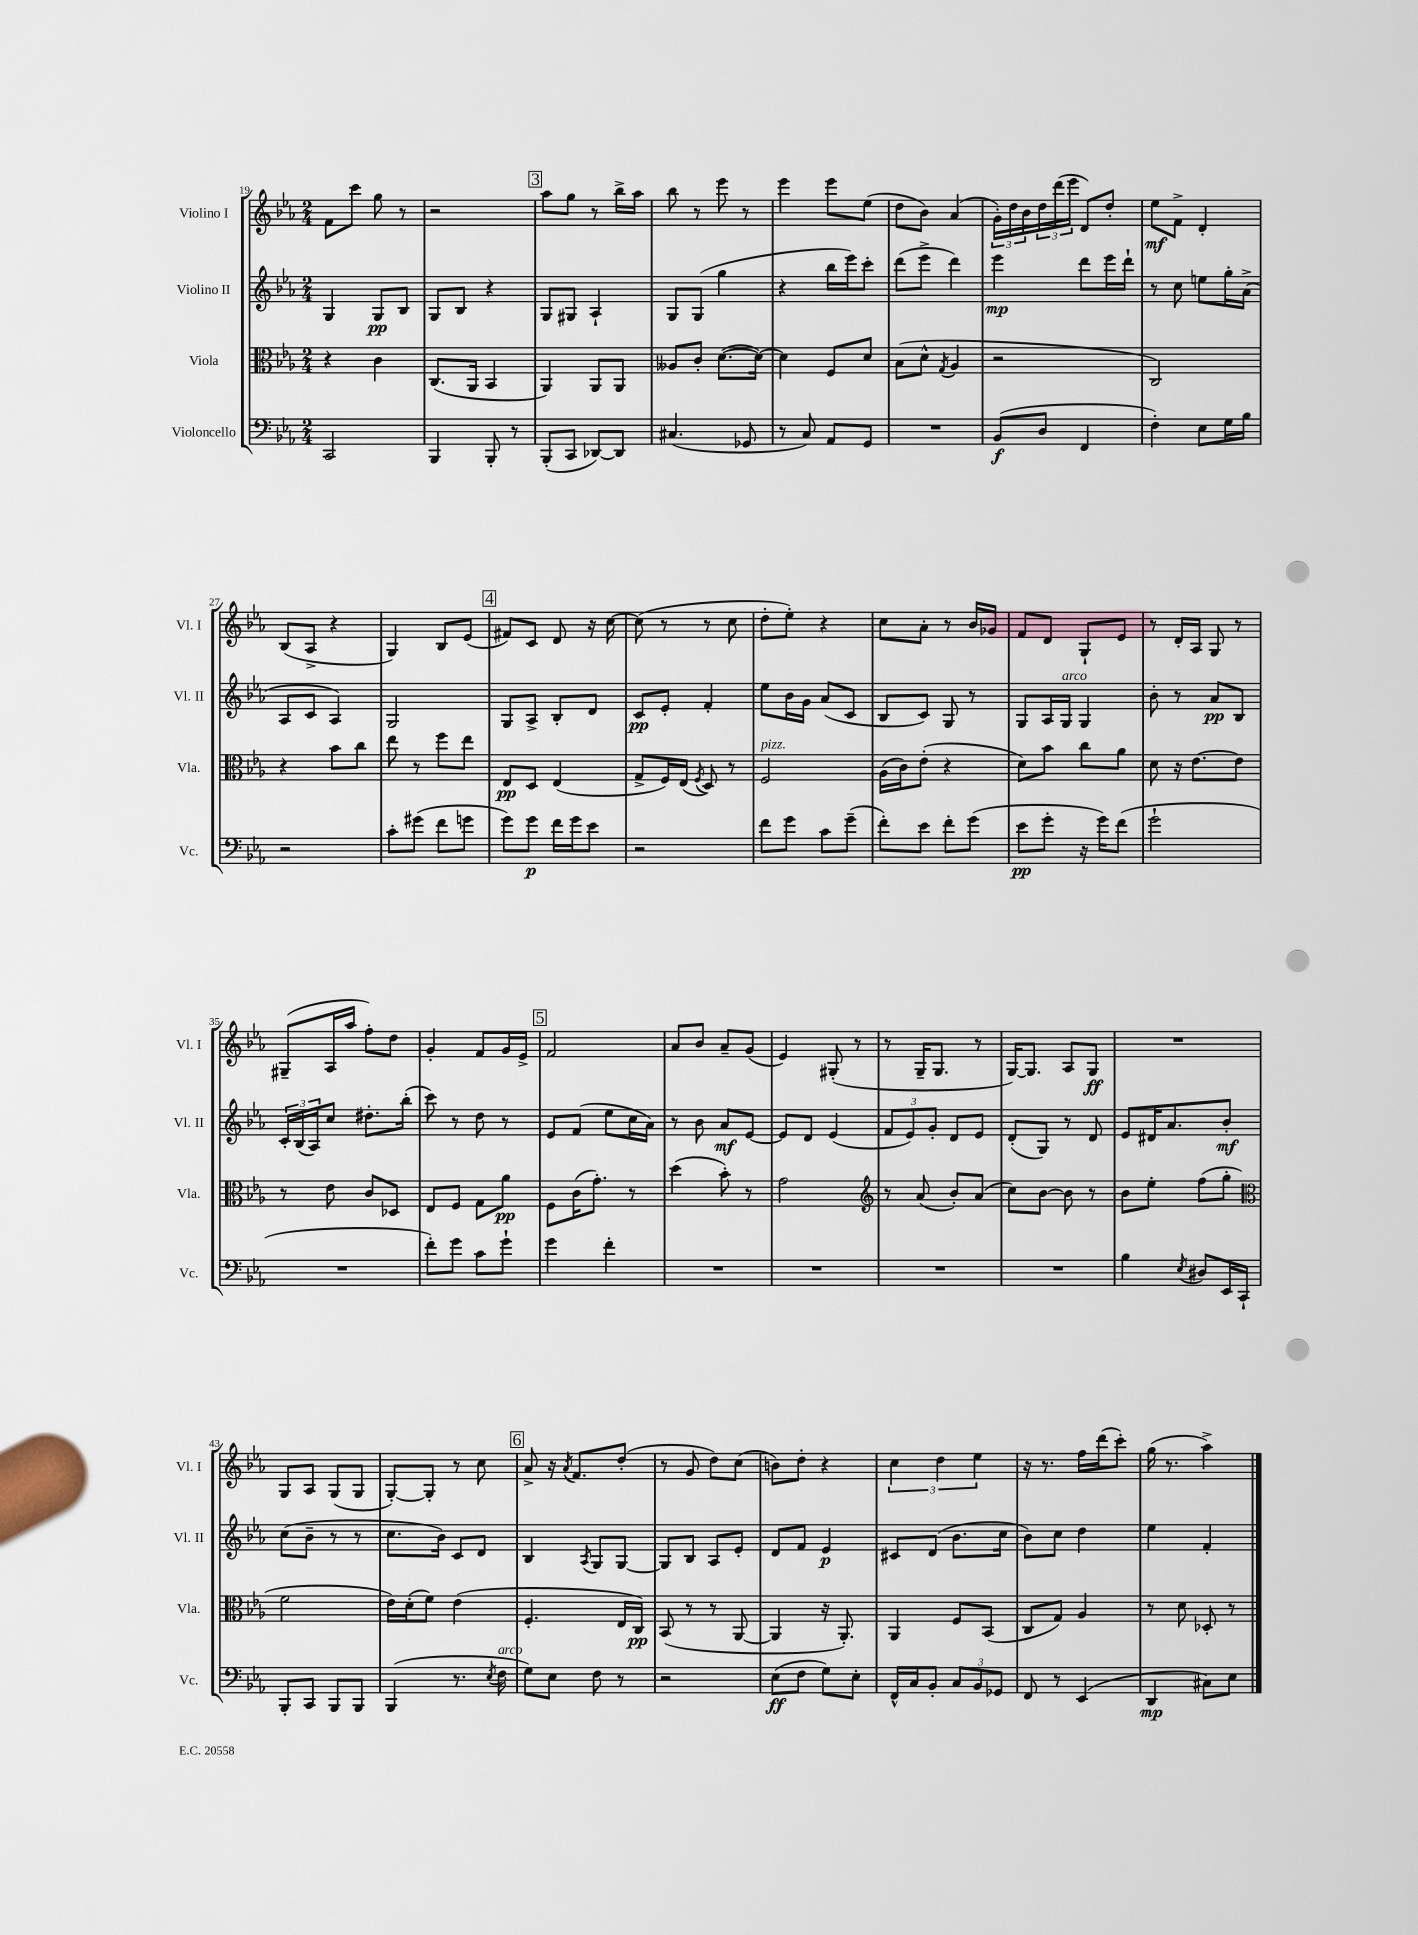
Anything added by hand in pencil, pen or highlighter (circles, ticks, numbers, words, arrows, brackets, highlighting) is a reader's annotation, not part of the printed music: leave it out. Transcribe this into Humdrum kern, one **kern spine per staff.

**kern	**dynam	**kern	**dynam	**kern	**dynam	**kern	**dynam
*part4	*part4	*part3	*part3	*part2	*part2	*part1	*part1
*staff4	*staff4	*staff3	*staff3	*staff2	*staff2	*staff1	*staff1
*I"Violoncello	*	*I"Viola	*	*I"Violino II	*	*I"Violino I	*
*I'Vc.	*	*I'Vla.	*	*I'Vl. II	*	*I'Vl. I	*
*clefF4	*	*clefC3	*	*clefG2	*	*clefG2	*
*k[b-e-a-]	*	*k[b-e-a-]	*	*k[b-e-a-]	*	*k[b-e-a-]	*
*M2/4	*	*M2/4	*	*M2/4	*	*M2/4	*
=19	=19	=19	=19	=19	=19	=19	=19
2CC/	.	4r	.	4G/	.	8f\L	.
.	.	.	.	.	.	8ccc\J	.
.	.	4c\	.	8G/L	pp	8gg\	.
.	.	.	.	8B-/J	.	8r	.
=20	=20	=20	=20	=20	=20	=20	=20
4BBB-/	.	(8.C/L	.	8G/L	.	2r	.
.	.	.	.	8B-/J	.	.	.
.	.	16AA-/Jk	.	.	.	.	.
8BBB-'/	.	4BB-/	.	4r	.	.	.
8r	.	.	.	.	.	.	.
!!LO:REH:place=s1:t=3
=21	=21	=21	=21	=21	=21	=21	=21
(8BBB-'/L	.	4AA-/)	.	8G/L	.	8aa-\L	.
8CC/J	.	.	.	8G#X/J	.	8gg\J	.
[8DD-X/L)	.	8AA-/L	.	4A-`/	.	8r	.
8DD-/J]	.	8AA-/J	.	.	.	16bb-^\LL	.
.	.	.	.	.	.	16aa-\JJ	.
=22	=22	=22	=22	=22	=22	=22	=22
(4.C#X/	.	8A--X/L	.	8G/L	.	8bb-\	.
.	.	8c'/J	.	(8G/J	.	8r	.
.	.	([8.d\L	.	4gg\	.	8eee-\	.
8GG-X/	.	.	.	.	.	8r	.
.	.	16d\Jk_)	.	.	.	.	.
=23	=23	=23	=23	=23	=23	=23	=23
8r	.	4d\]	.	4r	.	4eee-\	.
8C/)	.	.	.	.	.	.	.
8AA-/L	.	8F/L	.	16bb-\LL	.	8eee-\L	.
.	.	.	.	16eee-\J)	.	.	.
8GG/J	.	8d/J	.	8ccc'\J	.	(8ee-\J	.
=24	=24	=24	=24	=24	=24	=24	=24
2r	.	(8B-\L	.	(8ddd\L	.	8dd\L	.
.	.	8d^^\J	.	8eee-^\J	.	8b-\J)	.
.	.	8qG/	.	.	.	.	.
.	.	4A-/	.	4ddd\)	.	(4a-/	.
=25	=25	=25	=25	=25	=25	=25	=25
(8BB-/L	f	2r	.	4eee-\	mp	24g'\LL)	.
.	.	.	.	.	.	24dd\	.
.	.	.	.	.	.	24b-\	.
8D/J	.	.	.	.	.	24dd\	.
.	.	.	.	.	.	(24ddd\	.
.	.	.	.	.	.	24eee-\JJ	.
4FF/	.	.	.	8ddd\L	.	8d/L)	.
.	.	.	.	16eee-\L	.	8dd'/J	.
.	.	.	.	16ddd`\JJ	.	.	.
=26	=26	=26	=26	=26	=26	=26	=26
4F'\)	.	2C/)	.	8r	.	8ee-\L	mf
.	.	.	.	8cc\	.	8f^\J	.
8E-\L	.	.	.	8een\L	.	4d'/	.
16G\L	.	.	.	16gg'\L	.	.	.
16B-\JJ	.	.	.	(16a-^\JJ	.	.	.
!!LO:LB:g=z
=27	=27	=27	=27	=27	=27	=27	=27
2r	.	4r	.	8A-/L	.	(8B-/L	.
.	.	.	.	8c/J	.	8A-^/J	.
.	.	8b-\L	.	4A-/)	.	4r	.
.	.	8cc\J	.	.	.	.	.
=28	=28	=28	=28	=28	=28	=28	=28
8c'\L	.	8ee-\	.	2G/	.	4G/)	.
(8g#X\J	.	8r	.	.	.	.	.
8f\L	.	8ff\L	.	.	.	8B-/L	.
8gn\J	.	8ee-\J	.	.	.	(8e-/J	.
!!LO:REH:place=s1:t=4
=29	=29	=29	=29	=29	=29	=29	=29
8g\L)	.	8E-/L	pp	8G/L	.	8f#X/L)	.
8g\J	p	8D/J	.	8A-^/J	.	8c/J	.
16f\LL	.	(4E-/	.	8B-'/L	.	8d/	.
16g\J	.	.	.	.	.	.	.
8e-\J	.	.	.	8d/J	.	16r	.
.	.	.	.	.	.	[16cc\	.
=30	=30	=30	=30	=30	=30	=30	=30
2r	.	8G^/L	.	8c/L	pp	(8cc\]	.
.	.	16F/L)	.	8e-'/J	.	8r	.
.	.	(16E-/JJ	.	.	.	.	.
.	.	8qF/	.	.	.	.	.
.	.	8D/)	.	4f'/	.	8r	.
.	.	8r	.	.	.	8cc\	.
=31	=31	=31	=31	=31	=31	=31	=31
!	!	!LO:TX:a:i:t=pizz.	!	!	!	!	!
8f\L	.	2F/	.	8ee-\L	.	8dd'\L	.
8g\J	.	.	.	16b-\L	.	8ee-'\J)	.
.	.	.	.	16g\JJ	.	.	.
8c\L	.	.	.	(8a-/L	.	4r	.
(8g~\J	.	.	.	8c/J	.	.	.
=32	=32	=32	=32	=32	=32	=32	=32
8f'\L)	.	(16A-\LL	.	8B-/L	.	8cc\L	.
.	.	16c\J)	.	.	.	.	.
8e-\J	.	(8e-'\J	.	8c/J)	.	8a-'\J	.
8f'\L	.	4r	.	8G/	.	8r	.
(8g\J	.	.	.	8r	.	16b-/LL	.
.	.	.	.	.	.	16g-X/JJ	.
=33	=33	=33	=33	=33	=33	=33	=33
8e-\L	pp	8d\L)	.	8G/L	.	8f/L	.
8g'\J	.	8b-\J	.	16A-/L	.	8d/J	.
!	!	!	!	!LO:TX:a:i:t=arco	!	!	!
.	.	.	.	16G/JJ	.	.	.
16r	.	8cc\L	.	4G/	.	8G`/L	.
16g\KL)	.	.	.	.	.	.	.
(8f\J	.	8a-\J	.	.	.	8e-/J	.
=34	=34	=34	=34	=34	=34	=34	=34
2g`\	.	8d\	.	8b-'\	.	8r	.
.	.	16r	.	8r	.	16d'/LL	.
.	.	[8.e-\L	.	.	.	16A-/JJ	.
.	.	.	.	8a-/L	pp	8G/	.
.	.	8e-\J]	.	8B-/J	.	8r	.
!!LO:LB:g=z
=35	=35	=35	=35	=35	=35	=35	=35
2r	.	8r	.	24c'/LL	.	(8G#X~/L	.
.	.	.	.	(24B-/	.	.	.
.	.	.	.	24A-/J)	.	.	.
.	.	8e-\	.	8cc/J	.	16A-/L	.
.	.	.	.	.	.	16aa-/JJ	.
.	.	8c/L	.	8.dd#X'\L	.	8ff'\L)	.
.	.	8D-X/J	.	.	.	8dd\J	.
.	.	.	.	(16bb-'\Jk	.	.	.
=36	=36	=36	=36	=36	=36	=36	=36
8f'\L)	.	8E-/L	.	8ccc\)	.	4g'/	.
8g\J	.	8F/J	.	8r	.	.	.
8c\L	.	8G\L	.	8dd\	.	8f/L	.
8g`\J	.	8a-\J	pp	8r	.	16g/L	.
.	.	.	.	.	.	16e-^/JJ	.
!!LO:REH:place=s1:t=5
=37	=37	=37	=37	=37	=37	=37	=37
4g\	.	8F\L	.	8e-/L	.	2f/	.
.	.	(16c\K	.	(8f/J	.	.	.
.	.	8.g'\J)	.	.	.	.	.
4f'\	.	.	.	8ee-\L	.	.	.
.	.	8r	.	16cc\L	.	.	.
.	.	.	.	16a-\JJ)	.	.	.
=38	=38	=38	=38	=38	=38	=38	=38
2r	.	(4dd\	.	8r	.	8a-/L	.
.	.	.	.	8b-\	.	8b-/J	.
.	.	8b-'\)	.	8a-/L	mf	8a-~/L	.
.	.	8r	.	[8e-/J	.	(8g/J	.
=39	=39	=39	=39	=39	=39	=39	=39
2r	.	2g\	.	8e-/L]	.	4e-/)	.
.	.	.	.	8d/J	.	.	.
.	.	.	.	(4e-/	.	(8G#X'/	.
.	.	.	.	.	.	8r	.
=40	=40	=40	=40	=40	=40	=40	=40
*	*	*clefG2	*	*	*	*	*
2r	.	8r	.	12f/L	.	8r	.
.	.	.	.	12e-/)	.	.	.
.	.	(8a-/	.	.	.	16G~/KL	.
.	.	.	.	12g'/J	.	.	.
.	.	.	.	.	.	8.G/J	.
.	.	8b-'/L)	.	8d/L	.	.	.
.	.	(8a-/J	.	8e-/J	.	8r	.
=41	=41	=41	=41	=41	=41	=41	=41
2r	.	8cc\L)	.	(8d'/L	.	[16G/KL)	.
.	.	.	.	.	.	8.G/J]	.
.	.	[8b-\J	.	8G/J)	.	.	.
.	.	8b-\]	.	8r	.	8A-/L	.
.	.	8r	.	8d/	.	8G/J	ff
=42	=42	=42	=42	=42	=42	=42	=42
4B-\	.	8b-\L	.	8e-/L	.	2r	.
.	.	8ee-'\J	.	16d#X/K	.	.	.
.	.	.	.	8.a-/	.	.	.
8qE-/	.	.	.	.	.	.	.
8D#X/L	.	(8ff\L	.	.	.	.	.
16EE-/L	.	8gg'\J	.	8b-'/J	mf	.	.
16CC`/JJ	.	.	.	.	.	.	.
!!LO:LB:g=z
=43	=43	=43	=43	=43	=43	=43	=43
*	*	*clefC3	*	*	*	*	*
8BBB-'/L	.	2f\	.	(8cc\L	.	8G/L	.
8CC/J	.	.	.	8b-~\J	.	8A-/J	.
8BBB-/L	.	.	.	8r	.	(8G/L	.
8BBB-/J	.	.	.	8r	.	8G/J	.
=44	=44	=44	=44	=44	=44	=44	=44
(4BBB-/	.	16e-\LL)	.	8.cc\L	.	[8G'/L)	.
.	.	(16d'\J	.	.	.	.	.
.	.	8f\J)	.	.	.	8G'/J]	.
.	.	.	.	16b-\Jk)	.	.	.
8.r	.	(4e-\	.	8c/L	.	8r	.
.	.	.	.	8d/J	.	8cc\	.
8qE-/	.	.	.	.	.	.	.
!LO:TX:a:i:t=arco	!	!	!	!	!	!	!
16F\	.	.	.	.	.	.	.
!!LO:REH:place=s1:t=6
=45	=45	=45	=45	=45	=45	=45	=45
8G\L)	.	4.F'/	.	4B-/	.	8a-^/	.
8E-\J	.	.	.	.	.	16r	.
.	.	.	.	.	.	8qa-/	.
.	.	.	.	.	.	8.f/L	.
.	.	.	.	8qA-/	.	.	.
8F\	.	.	.	8G/L	.	.	.
8r	.	16E-/LL	.	[8G/J	.	(8dd'/J	.
.	.	16C/JJ)	pp	.	.	.	.
=46	=46	=46	=46	=46	=46	=46	=46
2r	.	(8BB-/	.	8G/L]	.	8r	.
.	.	8r	.	8B-/J	.	8g/	.
.	.	8r	.	8A-/L	.	8dd\L)	.
.	.	[8AA-/	.	8e-'/J	.	(8cc\J	.
=47	=47	=47	=47	=47	=47	=47	=47
(8E-\L	ff	4AA-/]	.	8d/L	.	8bn\L)	.
8F\J	.	.	.	8f/J	.	8dd'\J	.
8G\L)	.	16r	.	4e-/	p	4r	.
.	.	8.AA-'/)	.	.	.	.	.
8E-'\J	.	.	.	.	.	.	.
=48	=48	=48	=48	=48	=48	=48	=48
16FF^^/LL	.	4AA-/	.	8c#X/L	.	6cc\	.
16C/J	.	.	.	.	.	.	.
8BB-'/J	.	.	.	(8d/J	.	.	.
.	.	.	.	.	.	6dd\	.
12C/L	.	8F/L	.	8.b-\L	.	.	.
12BB-/	.	.	.	.	.	6ee-\	.
.	.	(8BB-/J	.	.	.	.	.
12GG-X/J	.	.	.	.	.	.	.
.	.	.	.	16cc\Jk	.	.	.
=49	=49	=49	=49	=49	=49	=49	=49
8FF/	.	8C/L	.	8b-\L)	.	16r	.
.	.	.	.	.	.	8.r	.
8r	.	8G/J)	.	8cc\J	.	.	.
(4EE-/	.	4A-/	.	4dd\	.	16ff\LL	.
.	.	.	.	.	.	(16ddd\J	.
.	.	.	.	.	.	8ccc'\J)	.
=50	=50	=50	=50	=50	=50	=50	=50
4DD/	mp	8r	.	4ee-\	.	(16gg\	.
.	.	.	.	.	.	8.r	.
.	.	8d\	.	.	.	.	.
8C#X\L)	.	8D-X'/	.	4f'/	.	4aa-^\)	.
8E-\J	.	8r	.	.	.	.	.
==	==	==	==	==	==	==	==
*-	*-	*-	*-	*-	*-	*-	*-
